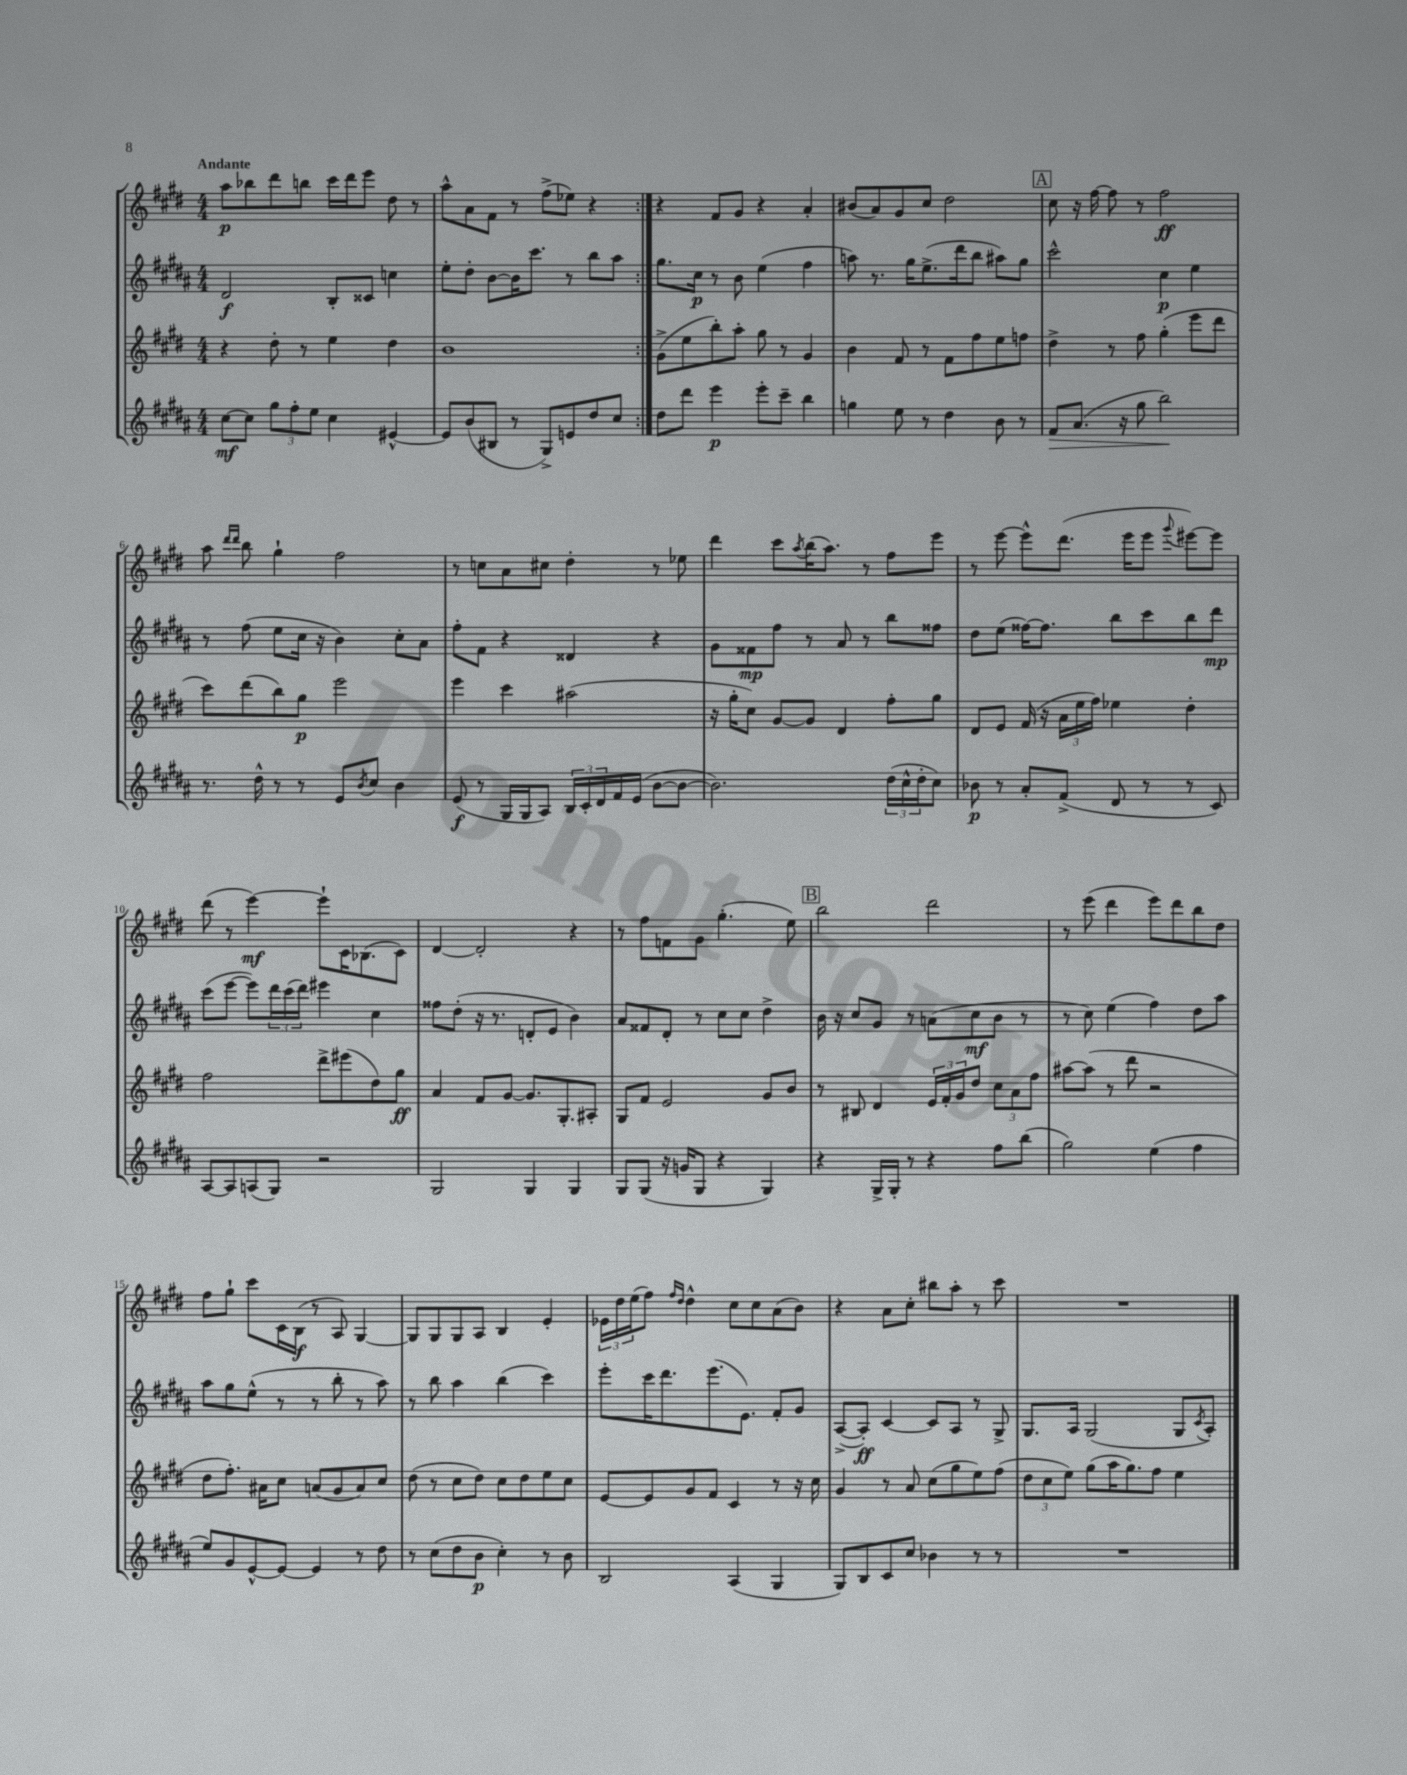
<<
\new StaffGroup <<
\new Staff = "s0" {
    \clef treble \key e \major \numericTimeSignature \time 4/4 \tempo "Andante"
    \repeat volta 2 { a''8\p bes''8 dis'''8 b''8 cis'''16 dis'''16 e'''8 dis''8 r8 |
    a''8-^ a'8 fis'8 r8 fis''8->( ees''8) r4 | }
    r4 fis'8 gis'8 r4 a'4-. |
    bis'8( a'8) gis'8 cis''8 dis''2 |
    \mark \markup { \box "A" } cis''8 r16 fis''16~ fis''8 r8 fis''2\ff |
    a''8 \grace { dis'''16 dis'''16 } b''8 gis''4-! fis''2 |
    r8 c''8 a'8 cis''8 dis''4-. r8 ees''8 |
    dis'''4 cis'''8 \acciaccatura { a''8 } b''16( a''8.) r8 fis''8 e'''8 |
    r8 e'''8~ e'''8-^ dis'''8.( e'''16 e'''8 \appoggiatura { gis'''8 } eis'''8~) eis'''8 |
    dis'''8( r8 e'''4~\mf) e'''8-! cis'16 bes8.( cis'8) |
    dis'4~ dis'2-. r4 |
    r8 fis''8 f'8 gis'8 gis''4.-.( e''8) |
    \mark \markup { \box "B" } b''2 dis'''2 |
    r8 e'''8( dis'''4 e'''8) dis'''8 b''8 dis''8 |
    fis''8 gis''8-! cis'''8 cis'16 b16\f( r8 a8) gis4~ |
    gis8 gis8 gis8 a8 b4 e'4-. |
    \tuplet 3/2 { ees'16 dis''16 e''16( } fis''8) \grace { fis''16 dis''16 } dis''4-^ cis''8 cis''8 a'8( b'8) |
    r4 a'8 cis''8-. bis''8 a''8-. r8 cis'''8 |
    R1 \bar "|." |
}
\new Staff = "s1" {
    \clef treble \key b \major \numericTimeSignature \time 4/4
    \repeat volta 2 { dis'2\f b8-. cisis'8 c''4 |
    e''8-. dis''8-. b'8~ b'16 cis'''8. r8 b''8 ais''8 | }
    gis''8. cis''16\p r8 b'8 e''4( fis''4 |
    a''8) r8. gis''16 e''8.->( dis'''16 b''8 ais''8) gis''8 |
    \mark \markup { \box "A" } cis'''2-^ cis''4\p e''4 |
    r8 fis''8( e''8 cis''16 r16 b'4) cis''8-. ais'8 |
    fis''8-. fis'8 r4 disis'4 r4 |
    gis'8 fisis'8\mp fis''8 r8 ais'8 r8 b''8 fisis''8 |
    dis''8 e''8( fisis''16~) fisis''8. b''8 cis'''8 b''8 dis'''8\mp |
    cis'''8( e'''8~ e'''8) \tuplet 3/2 { dis'''16 cis'''16( dis'''16) } eis'''4 cis''4 |
    fisis''8 dis''8-.( r16 r8. d'8-. e'8 b'4) |
    ais'8 fisis'8 dis'8-. r8 cis''8 cis''8 dis''4-> |
    \mark \markup { \box "B" } b'16 r16 cis''8 gis'8 r8 a'8( cis''8\mf b'8 r8 |
    r8 cis''8) e''4( fis''4) dis''8 ais''8 |
    ais''8 gis''8 e''8-^( r8 r8 b''8-. r8 ais''8) |
    r8 b''8 ais''4 b''4( cis'''4) |
    e'''8-. cis'''16 dis'''8. e'''8.( e'8.) fis'8-. gis'8 |
    ais8~->( ais8-.\ff) cis'4~ cis'8 ais8 r8 gis8-> |
    gis8. ais16 gis2( gis8 \acciaccatura { cis'8 } ais8-.) \bar "|." |
}
\new Staff = "s2" {
    \clef treble \key e \major \numericTimeSignature \time 4/4
    \repeat volta 2 { r4 dis''8-. r8 e''4 dis''4 |
    b'1 | }
    gis'8->( e''8 b''8-.) a''8-. gis''8 r8 gis'4 |
    b'4 fis'8 r8 fis'8 fis''8 e''8 f''8 |
    \mark \markup { \box "A" } dis''4-> r8 fis''8 gis''4-.( e'''8 dis'''8 |
    cis'''8) dis'''8( b''8) gis''8\p e'''2 |
    e'''4 cis'''4 ais''2( |
    r16 gis''16-. cis''8) gis'8~ gis'8 dis'4 fis''8-. gis''8 |
    dis'8 e'8 fis'16( r16 \tuplet 3/2 { a'16 e''16 fis''16) } ees''4 dis''4-. |
    fis''2 dis'''8-> eis'''8( dis''8) gis''8\ff |
    a'4 fis'8 gis'8~ gis'8. gis8.-. ais8-. |
    gis8 fis'8 e'2 gis'8 b'8 |
    \mark \markup { \box "B" } r8 bis8 dis'4 \tuplet 3/2 { e'16 fis'16-. gis'16 } dis''8 \tuplet 3/2 { cis''8 a'8 fis''8 } |
    ais''8~ ais''8( r8 dis'''8 r2 |
    dis''8 fis''8.-.) ais'16 cis''8 a'8( gis'8 a'8) cis''8 |
    dis''8( r8 cis''8 dis''8) cis''8 dis''8 e''8 cis''8 |
    e'8~ e'8 gis'8 fis'8 cis'4 r8 r16 cis''16 |
    gis'4 r8 a'8 cis''8( gis''8 e''8) fis''8( |
    \tuplet 3/2 { dis''8 cis''8 e''8) } gis''8( a''16 gis''8.) fis''8 e''4 \bar "|." |
}
\new Staff = "s3" {
    \clef treble \key b \major \numericTimeSignature \time 4/4
    \repeat volta 2 { cis''8~\mf cis''8 \tuplet 3/2 { gis''8 fis''8-. e''8 } cis''4 eis'4~-^ |
    eis'8 b'8( bis8 r8 gis8->) e'8 dis''8 cis''8 | }
    dis''8 dis'''8 e'''4\p e'''8-. cis'''8-- b''4 |
    g''4 e''8 r8 dis''4 b'8 r8 |
    \mark \markup { \box "A" } fis'8\> ais'8.( r16 gis''8 b''2\!) |
    r8. dis''16-^ r8 r8 e'8 \acciaccatura { b'8 } cis''8 b'4 |
    e'8\f( r8 gis16 gis16 ais8) \tuplet 3/2 { b16 cis'16-. dis'16 } fis'16 e'16( b'8~ b'8~ |
    b'2.) \tuplet 3/2 { dis''16( cis''16-^ dis''16-. } cis''8) |
    bes'8\p r8 ais'8-. fis'8->( dis'8 r8 r8 cis'8) |
    ais8~ ais8 a8( gis8) r2 |
    gis2 gis4 gis4 |
    gis8 gis8( r16 g'16 gis8 r4 gis4) |
    \mark \markup { \box "B" } r4 gis16-> gis16-. r8 r4 fis''8 b''8( |
    gis''2) e''4( fis''4 |
    e''8) gis'8 e'8~-^ e'8~ e'4 r8 dis''8 |
    r8 cis''8( dis''8 b'8\p cis''4-.) r8 b'8 |
    b2 ais4( gis4 |
    gis8) b8 cis'8 cis''8 bes'4 r8 r8 |
    R1 \bar "|." |
}
>>
>>
